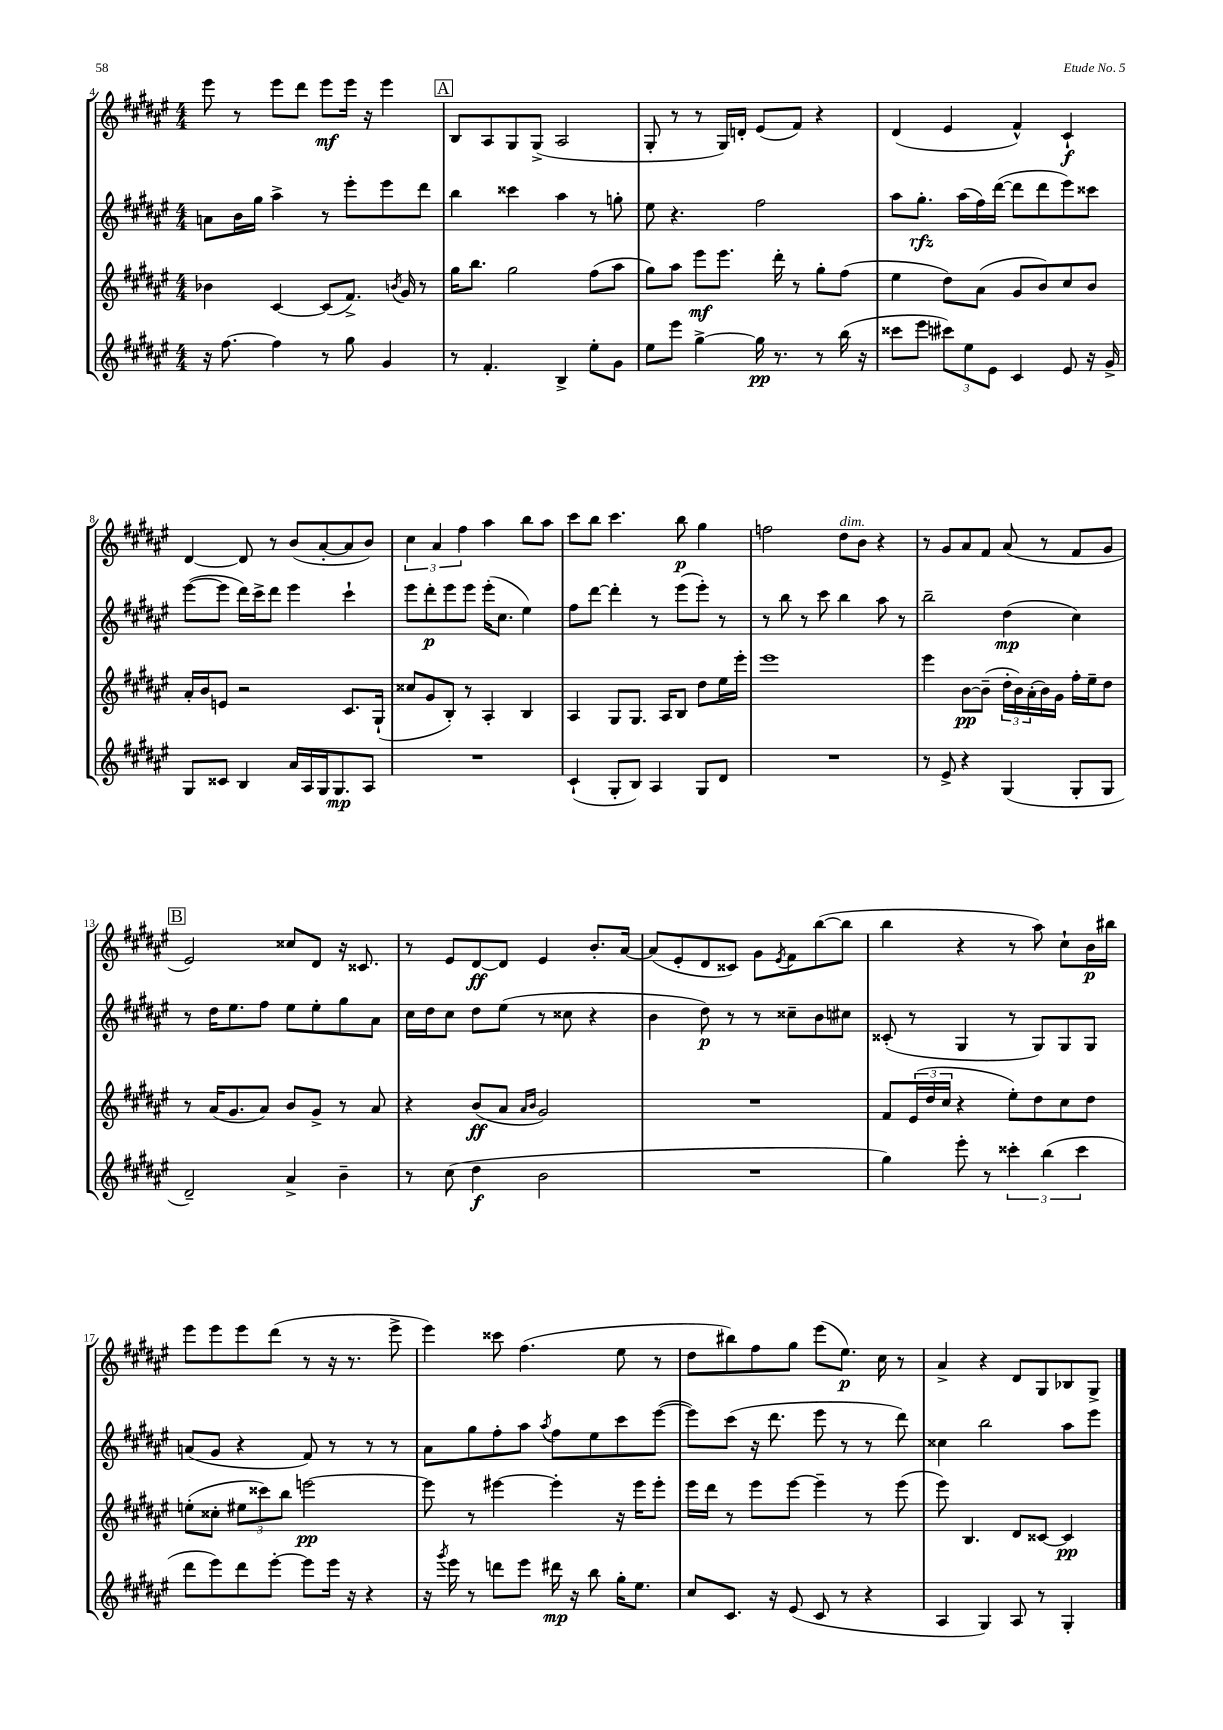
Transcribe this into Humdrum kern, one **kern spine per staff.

**kern	**kern	**kern	**kern
*staff4	*staff3	*staff2	*staff1
*clefG2	*clefG2	*clefG2	*clefG2
*k[f#c#g#d#a#e#]	*k[f#c#g#d#a#e#]	*k[f#c#g#d#a#e#]	*k[f#c#g#d#a#e#]
*M4/4	*M4/4	*M4/4	*M4/4
16r	4b-	8a	8eee#
[8.ff#	.	.	.
.	.	16b	8r
.	.	16gg#	.
4ff#]	[4c#	4aa#^	8eee#
.	.	.	8ddd#
8r	(8c#]	8r	8eee#
8gg#	8.f#^)	8eee#'	16eee#
.	.	.	16r
4g#	.	8eee#	4eee#
.	8qb	.	.
.	16g#	.	.
.	8r	8ddd#	.
=	=	=	=
8r	16gg#	4bb	8B
.	8.bb	.	.
4.f#'	.	.	8A#
.	2gg#	4ccc##	8G#
.	.	.	(8G#^
4B^	.	4aa#	2A#
8ee#'	(8ff#	8r	.
8g#	8aa#	8gg'	.
=	=	=	=
8ee#	8gg#)	8ee#	8G#'
8eee#	8aa#	4.r	8r
[4gg#^	8eee#	.	8r
.	8.eee#	.	16G#)
.	.	.	16d'
16gg#]	.	2ff#	(8e#
8.r	16ddd#'	.	.
.	8r	.	8f#)
8r	8gg#'	.	4r
(16bb	(8ff#	.	.
16r	.	.	.
=	=	=	=
8ccc##	4ee#	8aa#	(4d#
8eee#	.	8.gg#'	.
12ccc#)	8dd#)	.	4e#
.	.	(16aa#	.
12ee#	.	.	.
.	(8a#	16ff#)	.
12e#	.	.	.
.	.	([16ddd#	.
4c#	8g#	8ddd#]	4f#^^)
.	8b)	8ddd#	.
8e#	8cc#	8eee#)	4c#`
16r	8b	8ccc##	.
16g#^	.	.	.
=	=	=	=
8G#	16a#'	([8eee#	[4d#
.	16b	.	.
8c##	8e	8eee#]	.
4B	2r	16ddd#)	8d#]
.	.	16ccc#^	.
.	.	8ddd#	8r
16a#	.	4eee#	(8b
16A#	.	.	.
16G#	.	.	[8a#'
8.G#	.	.	.
.	8.c#	4ccc#`	8a#]
8A#	.	.	8b)
.	(16G#`	.	.
=	=	=	=
1r	8cc##	8eee#	6cc#
.	8g#	8ddd#'	.
.	.	.	6a#
.	8B')	8eee#	.
.	.	.	6ff#
.	8r	8eee#	.
.	4A#'	(16eee#'	4aa#
.	.	8.cc#	.
.	4B	4ee#)	8bb
.	.	.	8aa#
=	=	=	=
(4c#`	4A#	8ff#	8ccc#
.	.	[8ddd#	8bb
8G#'	8G#	4ddd#']	4.ccc#
8B)	8.G#	.	.
4A#	.	8r	.
.	16A#	.	.
.	8B	(8eee#	8bb
8G#	8dd#	8eee#')	4gg#
8d#	16ee#	8r	.
.	16eee#'	.	.
=	=	=	=
1r	1eee#	8r	2ff
.	.	8bb	.
.	.	8r	.
.	.	8ccc#	.
.	.	4bb	8dd#
.	.	.	8b
.	.	8aa#	4r
.	.	8r	.
=	=	=	=
8r	4eee#	2bb~	8r
8e#^	.	.	8g#
4r	[8b	.	8a#
.	(8b~]	.	8f#
(4G#	24dd#'	(4dd#	(8a#
.	24b)	.	.
.	(24a#'	.	.
.	16b)	.	8r
.	16g#	.	.
8G#'	16ff#'	4cc#)	8f#
.	16ee#~	.	.
8G#	8dd#	.	8g#
=	=	=	=
2d#~)	8r	8r	2e#)
.	(16a#	16dd#	.
.	8.g#	8.ee#	.
.	8a#)	8ff#	.
4a#^	8b	8ee#	8cc##
.	8g#^	8ee#'	8d#
4b~	8r	8gg#	16r
.	.	.	8.c##
.	8a#	8a#	.
=	=	=	=
8r	4r	16cc#	8r
.	.	16dd#	.
(8cc#	.	8cc#	8e#
4dd#	(8b	8dd#	[8d#
.	8a#	(8ee#	8d#]
.	16qqa#	.	.
.	16qqb	.	.
2b	2g#)	8r	4e#
.	.	8cc##	.
.	.	4r	8.b'
.	.	.	[16a#
=	=	=	=
1r	1r	4b	(8a#]
.	.	.	8e#'
.	.	8dd#)	8d#
.	.	8r	8c##)
.	.	8r	8g#
.	.	.	8qe#
.	.	8cc##~	8f#
.	.	8b	([8bb
.	.	8cc#	8bb]
=	=	=	=
4gg#)	8f#	(8c##'	4bb
.	(24e#	8r	.
.	24dd#	.	.
.	24cc#	.	.
8eee#'	4r	4G#	4r
8r	.	.	.
6ccc##'	8ee#')	8r	8r
.	8dd#	8G#)	8aa#)
(6bb	.	.	.
.	8cc#	8G#	8cc#`
6ccc##	.	.	.
.	8dd#	8G#	16b
.	.	.	16bb#
=	=	=	=
8ddd#	(8ee'	(8a	8eee#
8eee#)	8cc##'	8g#	8eee#
8ddd#	12ee#	4r	8eee#
.	12ccc##)	.	.
[8eee#'	.	.	(8ddd#
.	12bb	.	.
8eee#]	[2eee	8f#)	8r
16eee#	.	8r	16r
16r	.	.	8.r
4r	.	8r	.
.	.	8r	8eee#^
=	=	=	=
16r	8eee]	8a#	4eee#)
8qggg#	.	.	.
16eee#	.	.	.
8r	8r	8gg#	.
8ddd	[4eee#	8ff#'	8ccc##
8eee#	.	8aa#	(4.ff#
.	.	8qaa#	.
16ddd#	4eee#']	8ff#	.
16r	.	.	.
8bb	.	8ee#	.
16gg#'	16r	8ccc#	8ee#
8.ee#	16eee#	.	.
.	8eee#'	([8eee#	8r
=	=	=	=
8cc#	16eee#	8eee#])	8dd#
.	16ddd#	.	.
8.c#	8r	(8ccc#	8bb#)
.	8eee#	16r	8ff#
16r	.	8.ddd#	.
(8e#	[8eee#	.	8gg#
8c#	4eee#~]	8eee#	(8eee#
8r	.	8r	8.ee#)
4r	8r	8r	.
.	.	.	16cc#
.	(8eee#	8ddd#)	8r
=	=	=	=
4A#	8eee#)	4cc##	4a#^
.	4.B	.	.
4G#)	.	2bb	4r
8A#	8d#	.	8d#
8r	[8c##	.	8G#
4G#'	4c##]	8aa#	8B-
.	.	8eee#	8G#^
==	==	==	==
*-	*-	*-	*-
